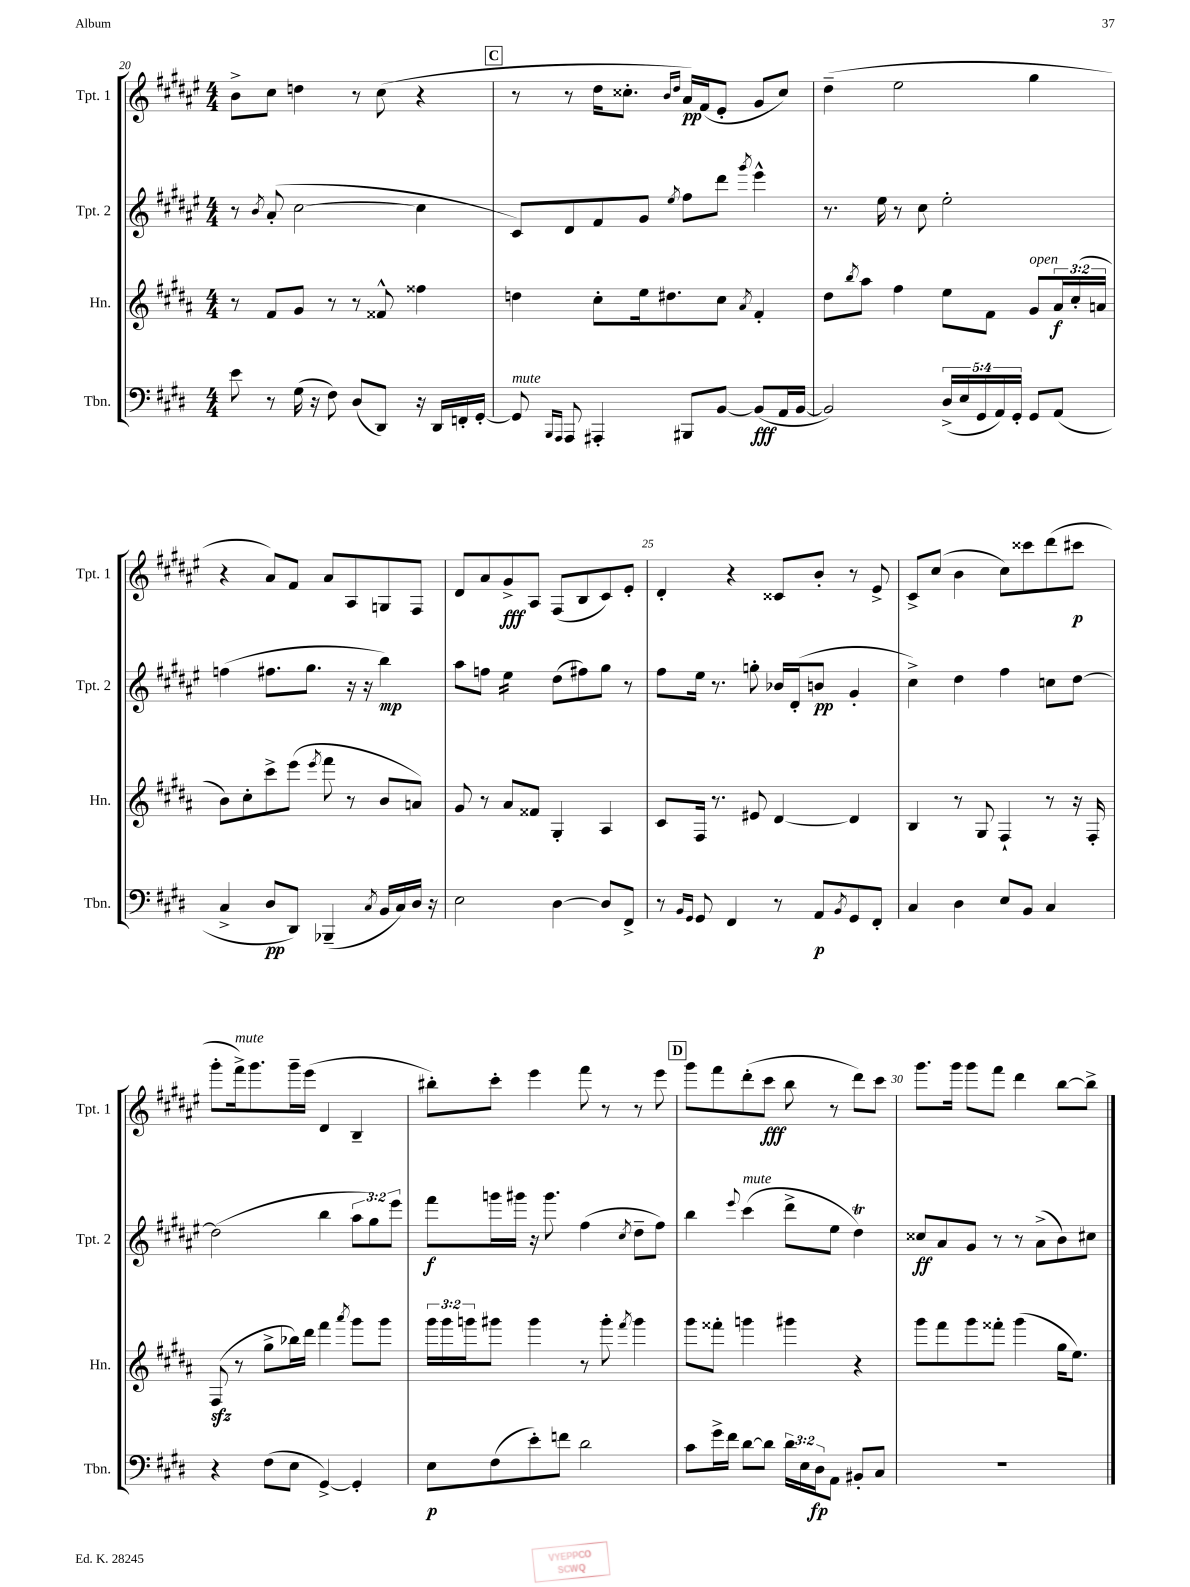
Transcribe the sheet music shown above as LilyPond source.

<<
\new StaffGroup <<
\new Staff = "s0" \with { instrumentName = "Tpt. 1" shortInstrumentName = "Tpt. 1" } {
    \clef treble \key fis \major \numericTimeSignature \time 4/4
    b'8-> cis''8 d''4 r8 cis''8( r4 |
    \mark \markup { \box "C" } r8 r8 dis''16 cisis''8.-. \grace { b'16 dis''16 } ais'16\pp) fis'16( eis'8-. gis'8 cisis''8) |
    dis''4--( eis''2 gis''4 |
    r4 ais'8) fis'8 ais'8 ais8 g8 fis8 |
    dis'8 ais'8 gis'8->\fff ais8 fis8( b8 cis'8) eis'8-. |
    dis'4-. r4 cisis'8 b'8-. r8 eis'8-> |
    cis'8-> cis''8( b'4 cis''8) cisis'''8 dis'''8( cis'''8\p |
    gis'''8-. fis'''16->^\markup { \italic "mute" }) gis'''8. gis'''16-- eis'''16( dis'4 b4-- |
    bis''8-.) cis'''8-. eis'''4 fis'''8 r8 r8 eis'''8 |
    \mark \markup { \box "D" } gis'''8 fis'''8 dis'''8-.( cis'''8\fff b''8 r8 dis'''8) cis'''8 |
    gis'''8. gis'''16 gis'''8 fis'''8 dis'''4 b''8~ b''8-> \bar "|." |
}
\new Staff = "s1" \with { instrumentName = "Tpt. 2" shortInstrumentName = "Tpt. 2" } {
    \clef treble \key fis \major \numericTimeSignature \time 4/4 \override Staff.TupletNumber.text = #tuplet-number::calc-fraction-text
    r8 \acciaccatura { b'8 } ais'8-.( cis''2~ cis''4 |
    \mark \markup { \box "C" } cis'8) dis'8 fis'8 gis'8 \acciaccatura { eis''8 } fis''8 dis'''8 \acciaccatura { gis'''8 } eis'''4-^ |
    r8. eis''16 r8 cis''8 eis''2-. |
    f''4( fis''8. gis''8. r16 r16 b''4\mp) |
    ais''8 f''8 eis''4:16 dis''8( fis''8) gis''8 r8 |
    fis''8 eis''16 r8. g''8-. bes'16 dis'16-.( b'8\pp gis'4-. |
    cis''4->) dis''4 fis''4 c''8 dis''8~ |
    dis''2( b''4 \tuplet 3/2 { ais''8 gis''8) eis'''8 } |
    fis'''8\f g'''16 gis'''16 r16 gis'''8. fis''4( \acciaccatura { cis''8 } dis''8-- fis''8) |
    \mark \markup { \box "D" } b''4 \appoggiatura { eis'''8 } cis'''4^\markup { \italic "mute" }( dis'''8-> eis''8 dis''4\trill) |
    cisis''8\ff ais'8 gis'8 r8 r8 ais'8->( b'8) cis''8 \bar "|." |
}
\new Staff = "s2" \with { instrumentName = "Hn." shortInstrumentName = "Hn." } {
    \clef treble \key b \major \numericTimeSignature \time 4/4 \override Staff.TupletNumber.text = #tuplet-number::calc-fraction-text
    r8 fis'8 gis'8 r8 r8 fisis'8-^ fisis''4 |
    \mark \markup { \box "C" } d''4 cis''8-. e''16 dis''8. cis''8 \acciaccatura { ais'8 } fis'4-. |
    dis''8 \acciaccatura { b''8 } ais''8 fis''4 e''8 fis'8 gis'8^\markup { \italic "open" } \tuplet 3/2 { ais'16\f cis''16-.( a'16 } |
    b'8) cis''8-. cis'''8-> e'''8( \acciaccatura { e'''8 } fis'''8 r8 b'8 a'8) |
    gis'8 r8 ais'8 fisis'8 gis4-. ais4 |
    cis'8 fis16 r8. eis'8 dis'4~ dis'4 |
    b4 r8 gis8 fis4-! r8 r16 fis16-. |
    fis8\sfz( r8 gis''8-> bes''16) dis'''16 fis'''4 \acciaccatura { ais'''8 } gis'''8 gis'''8 |
    \tuplet 3/2 { gis'''16 gis'''16 g'''16 } gis'''8 gis'''4 r8 gis'''8-. \acciaccatura { fis'''8 } gis'''4 |
    \mark \markup { \box "D" } gis'''8 fisis'''8-. g'''4 gis'''4 r4 |
    gis'''8 fis'''8 gis'''8 fisis'''8-. gis'''4( gis''16 e''8.) \bar "|." |
}
\new Staff = "s3" \with { instrumentName = "Tbn." shortInstrumentName = "Tbn." } {
    \clef bass \key e \major \numericTimeSignature \time 4/4 \override Staff.TupletNumber.text = #tuplet-number::calc-fraction-text
    e'8 r8 gis16( r16 fis8) dis8( dis,8) r16 dis,16 f,16-. gis,16~-. |
    \mark \markup { \box "C" } gis,8^\markup { \italic "mute" } \grace { b,,16 a,,16 } a,,8 ais,,4-. bis,,8 b,8~ b,8\fff( a,16 b,16~ |
    b,2) \tuplet 5/4 { dis16->( e16 gis,16 a,16) gis,16-. } gis,8 a,8( |
    cis4-> dis8\pp dis,8) bes,,4--( \acciaccatura { cis8 } b,16 cis16) dis16 r16 |
    e2 dis4~ dis8 fis,8-> |
    r8 \grace { b,16 gis,16 } gis,8 fis,4 r8 a,8\p \acciaccatura { b,8 } gis,8 fis,8-. |
    cis4 dis4 e8 b,8 cis4 |
    r4 fis8( e8 gis,4~->) gis,4-. |
    e8\p fis8( e'8-.) f'8 dis'2 |
    \mark \markup { \box "D" } cis'8 gis'16-> fis'16 dis'8~ dis'8 \tuplet 3/2 { dis'16 e16 dis16\fp } a,8 bis,8-. cis8 |
    R1 \bar "|." |
}
>>
>>
\layout { \context { \Score currentBarNumber = #20 \override BarNumber.break-visibility = ##(#f #t #t) barNumberVisibility = #(every-nth-bar-number-visible 5) } }
